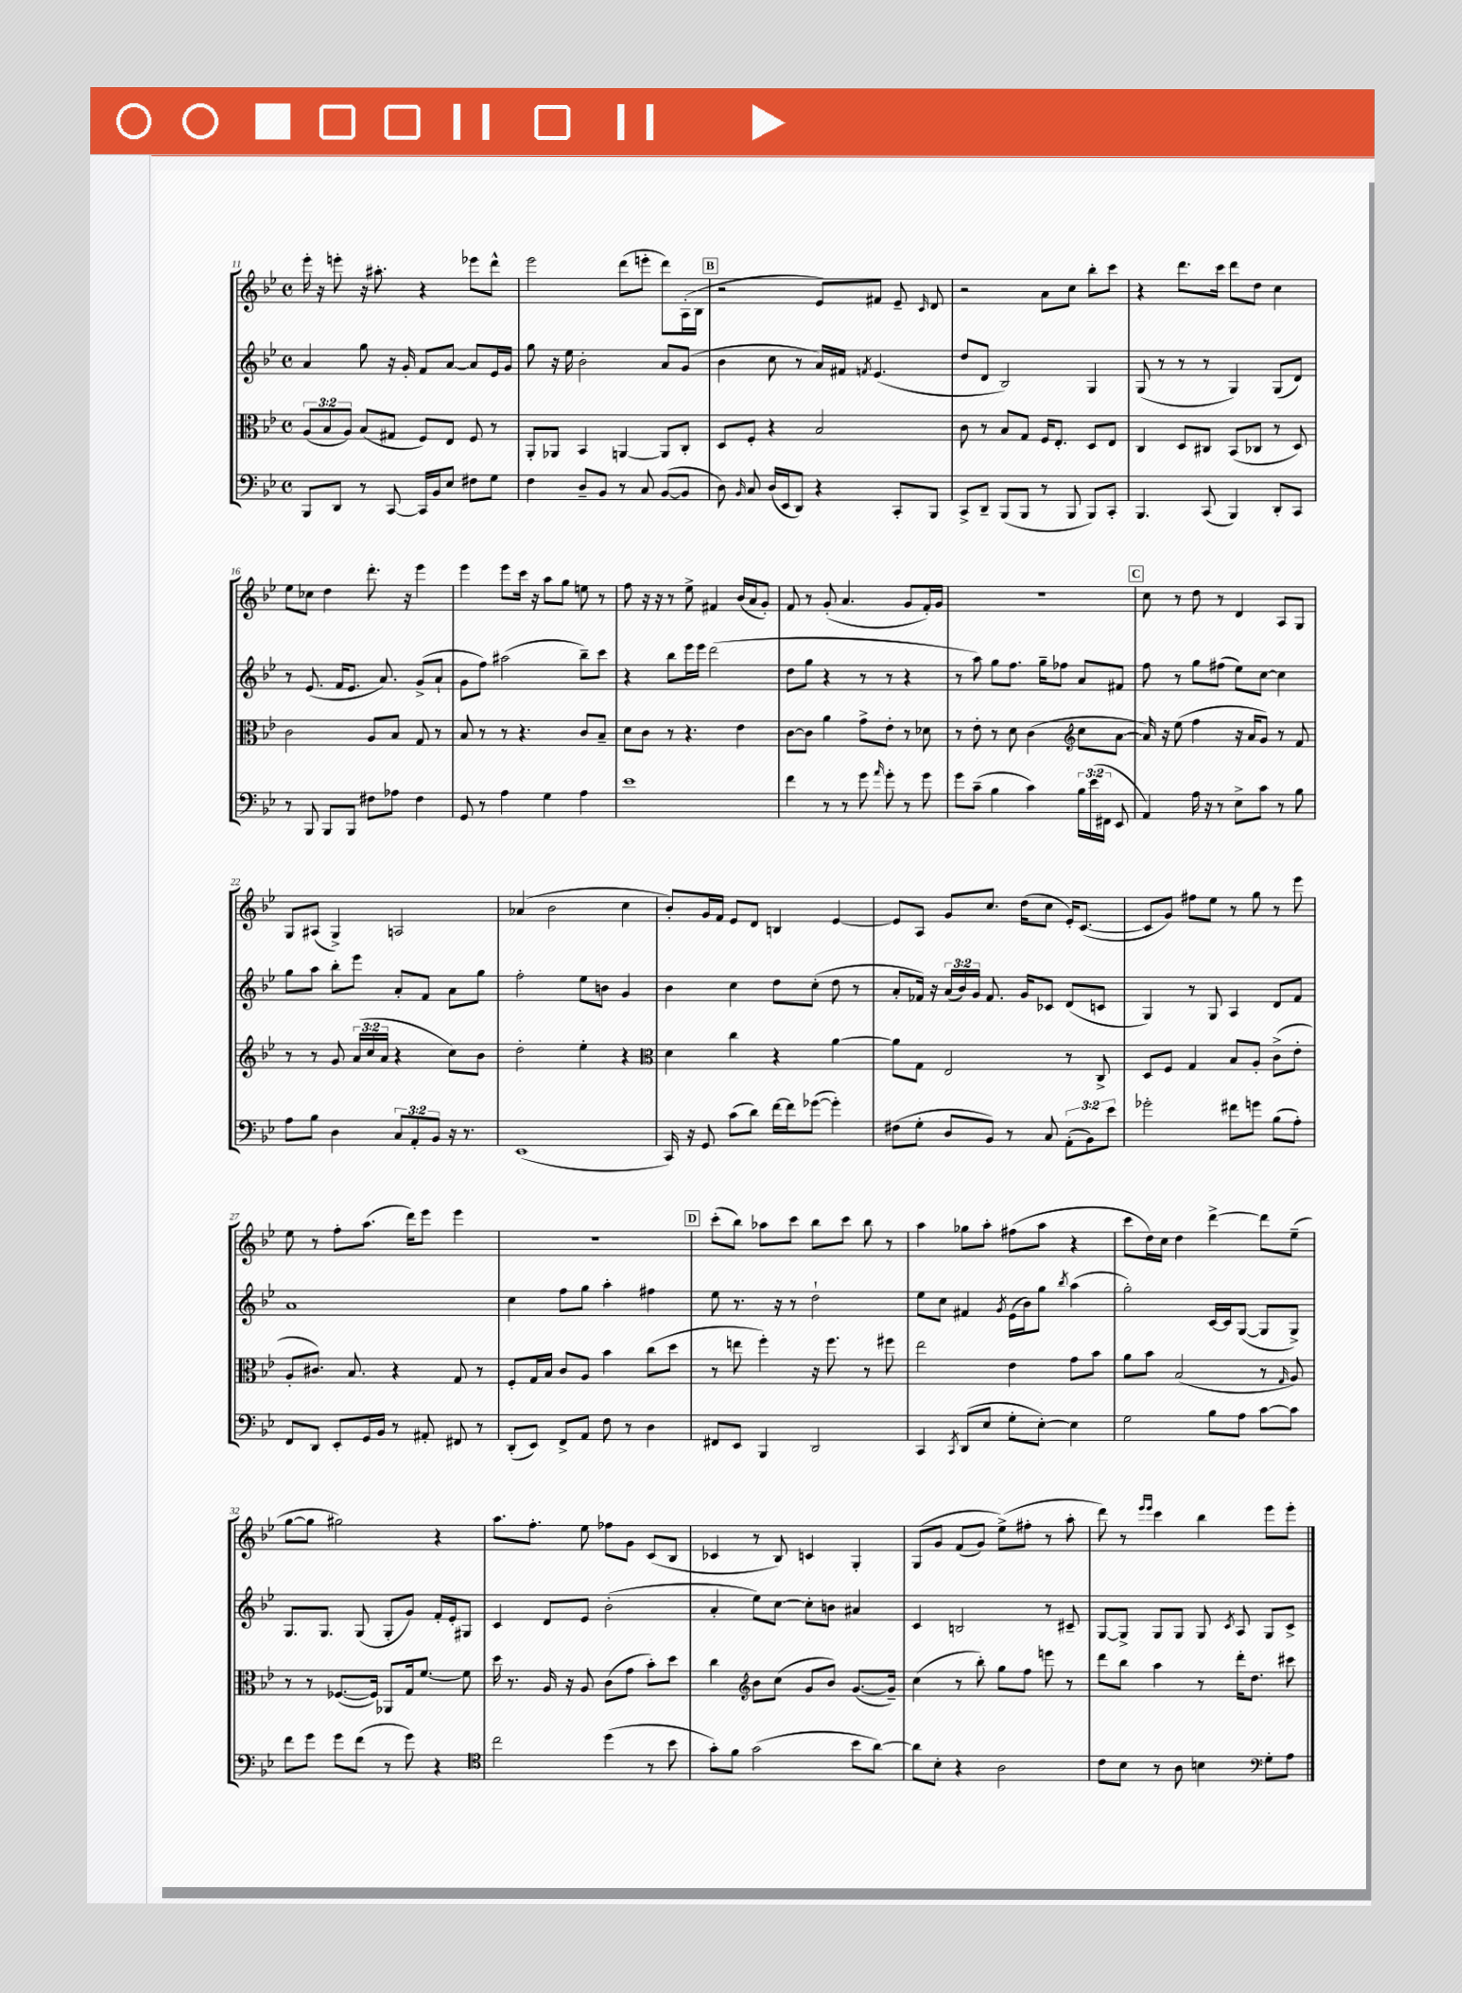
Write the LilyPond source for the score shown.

<<
\new StaffGroup <<
\new Staff = "s0" {
    \clef treble \key bes \major \defaultTimeSignature \time 4/4
    \autoBeamOff ees'''16-. r16 e'''8-. r16 ais''8.-. r4 ees'''8[ d'''8]-^ |
    ees'''2 d'''8[( e'''8]-. d'''8[) a16-.( bes16] |
    \mark \markup { \box "B" } r2 ees'8[) fis'8] ees'8-- \grace { c'16 } d'8 |
    r2 a'8[ c''8] bes''8[-. c'''8] |
    r4 d'''8.[ c'''16] d'''8[ d''8] c''4 |
    ees''8[ ces''8] d''4 d'''8.-. r16 ees'''4 |
    ees'''4 ees'''8[ c'''16] r16 a''8[ g''8] e''8 r8 |
    f''8 r16 r16 r8 ees''8-> fis'4 bes'16[( a'16 g'8]-.) |
    f'8 r8 g'8-.( a'4. g'8[ f'16-.) g'16] |
    R1 |
    \mark \markup { \box "C" } c''8 r8 d''8 r8 d'4 a8[ g8] |
    g8[ ais8]( g4->) a2 |
    aes'4( bes'2 c''4 |
    bes'8[-.) g'16 f'16] ees'8[ d'8] b4 ees'4~ |
    ees'8[ a8] g'8[ c''8.] d''16[( c''8] ees'16[-.) c'8.]~( |
    c'8[ g'8]) fis''8[ ees''8] r8 g''8 r8 ees'''8 |
    ees''8 r8 f''8[-. a''8.]( d'''16[) ees'''8] ees'''4 |
    R1 |
    \mark \markup { \box "D" } c'''8[-.( bes''8]) aes''8[ c'''8] bes''8[ c'''8] bes''8 r8 |
    a''4 ges''8[ a''8]-. fis''8[( a''8] r4 |
    c'''8[ d''16) c''16] d''4 d'''4~-> d'''8[ ees''8]--( |
    g''8[~ g''8] gis''2) r4 |
    a''8.[ f''8.]-. ees''8 fes''8[ g'8] c'8[( bes8] |
    ces'4 r8 bes8) c'4 g4-. |
    g8[\( g'8] f'8[( g'8]) ees''8[->(\) fis''8]-. r8 a''8-. |
    d'''8) r8 \grace { ees'''16[ ees'''16] } c'''4 bes''4 ees'''8[ ees'''8]-. \bar "|." |
}
\new Staff = "s1" {
    \clef treble \key bes \major \defaultTimeSignature \time 4/4 \override Staff.TupletNumber.text = #tuplet-number::calc-fraction-text
    \autoBeamOff a'4 g''8 r16 g'16-. f'8[ a'8]~ a'8[ ees'16 g'16] |
    g''8 r16 ees''16 bes'2-. a'8[ g'8]( |
    \mark \markup { \box "B" } bes'4 c''8 r8 a'16[) fis'16] \acciaccatura { f'8 } ees'4.( |
    d''8[ d'8] bes2) g4 |
    g8( r8 r8 r8 g4) g8[( d'8]) |
    r8 ees'8.( f'16[ ees'8.] a'8.) g'8[->( a'8]-! |
    g'8[ f''8]) ais''2( bes''8[--) c'''8] |
    r4 bes''8[ ees'''16 ees'''16] d'''2( |
    d''8[ g''8] r4 r8 r8 r4 |
    r8 a''8) g''8[ f''8.] g''16[-- fes''8] a'8[ fis'8] |
    \mark \markup { \box "C" } f''8 r8 g''8[ fis''8]( ees''8[) c''8]~ c''4 |
    g''8[ a''8] bes''8[-. ees'''8] a'8[-. f'8] a'8[ g''8] |
    f''2-. ees''8[ b'8] g'4 |
    bes'4 c''4 d''8[ c''8]-.( d''8 r8 |
    a'8[-. fes'16]) r16 \tuplet 3/2 { a'16[( bes'16) g'16] } fes'8. g'16[ ces'8] d'8[( c'8] |
    g4) r8 g8 a4 d'8[ f'8] |
    a'1 |
    c''4 f''8[ g''8] a''4-. fis''4 |
    \mark \markup { \box "D" } ees''8 r8. r16 r8 d''2-! |
    ees''8[ c''8] fis'4 \acciaccatura { g'8 } ees'16[( bes'16) g''8] \acciaccatura { bes''8 } a''4( |
    g''2-.) c'16[~ c'16 g8]~( g8[ g8]->) |
    g8.[ g8.] g8( g8[-. g'8]) f'16[-. ees'16-. gis8] |
    c'4 d'8[ ees'8] bes'2-.( |
    a'4-. ees''8[) c''8]~ c''8[-. b'8] ais'4 |
    c'4 b2 r8 cis'8-- |
    g8[~ g8]-> g8[ g8] g8 \acciaccatura { c'8 } a8 g8[ c'8]-> \bar "|." |
}
\new Staff = "s2" {
    \clef alto \key bes \major \defaultTimeSignature \time 4/4 \override Staff.TupletNumber.text = #tuplet-number::calc-fraction-text
    \autoBeamOff \tuplet 3/2 { a8[( bes8 a8]) } bes8[( gis8] f8[) ees8] f8 r8 |
    a,8[-. aes,8] bes,4 a,4~ a,8[ c8]-. |
    \mark \markup { \box "B" } d8[ f8]-. r4 bes2 |
    c'8 r8 bes8[ g8] f16[ ees8.]-. d8[ ees8] |
    c4 d8[ cis8] bes,8[( ces8] r8 d8) |
    c'2 a8[ bes8] g8 r8 |
    bes8 r8 r8 r4. c'8[ bes8]-- |
    d'8[ c'8] r8 r4. ees'4 |
    c'8[~ c'8] a'4 g'8[-> ees'8]-. r8 des'8 |
    r8 ees'8-. r8 d'8 c'4( \clef treble c''8[ a'8]~ |
    \mark \markup { \box "C" } a'16) r16 ees''8( f''4 r16 a'16[ g'8]) r8 f'8 |
    r8 r8 g'8 \tuplet 3/2 { a'16[( c''16 a'16] } r4 c''8[) bes'8] |
    d''2-. ees''4-. r4 |
    \clef alto d'4 c''4 r4 a'4~ |
    a'8[ g8] ees2 r8 c8-> |
    d8[ f8] g4 bes8[ a8]-. c'8[->( ees'8]-. |
    a8[-. cis'8.]) bes8. r4 g8 r8 |
    f8[-. g16 bes16] c'8[ a8] bes'4 c''8[( d''8] |
    \mark \markup { \box "D" } r8 e''8 f''4-.) r16 f''8. r8 fis''8 |
    ees''2 ees'4 g'8[ bes'8] |
    a'8[ bes'8] bes2( r8 \grace { g16 } a8) |
    r8 r8 fes8.[~( fes16]) aes,8[ g16 f'8.]~ f'8 |
    d''16 r8. a16 r16 a8 c'8[( g'8] bes'8[-.) d''8] |
    c''4 \clef treble bes'8[ c''8]( g'8[ bes'8]) g'8.[~( g'16]--) |
    c''4( r8 bes''8-.) g''8[ f''8] e'''8 r8 |
    d'''8[ bes''8] a''4 r8 d'''16[-. d''8.] cis'''8 \bar "|." |
}
\new Staff = "s3" {
    \clef bass \key bes \major \defaultTimeSignature \time 4/4 \override Staff.TupletNumber.text = #tuplet-number::calc-fraction-text
    \autoBeamOff bes,,8[ d,8] r8 c,8~ c,16[ bes,16 ees8] fis8[ g8] |
    f4 d8[-- bes,8] r8 c8 bes,8[~( bes,8] |
    \mark \markup { \box "B" } d8) \grace { bes,16 } c8 d16[( ees,16 d,8]) r4 c,8[-. bes,,8] |
    c,8[-> d,8]-- bes,,8[( bes,,8] r8 bes,,8 bes,,8[) c,8]-. |
    bes,,4. c,8( bes,,4) d,8[-. c,8] |
    r8 bes,,8 bes,,8[ bes,,8] fis8[ aes8] fis4 |
    g,8 r8 a4 g4 a4 |
    ees'1 |
    f'4 r8 r8 g'8 \grace { a'16 } g'8-. r8 g'8 |
    g'8[ c'8]--( bes4 c'4) \tuplet 3/2 { bes16[ ees'16( fis,16] } ees,8 |
    \mark \markup { \box "C" } a,4) a16 r16 r8 ees8[-> c'8] r8 bes8 |
    a8[ bes8] d4 \tuplet 3/2 { c8[ a,8-. bes,8] } r16 r8. |
    ees,1( |
    c,16) r16 g,8 c'8[( d'8]) f'16[~ f'16 ges'8]~( ges'4-.) |
    fis8[( g8]-. d8[ bes,8]) r8 c8 \tuplet 3/2 { a,8[-.( bes,8) ees'8] } |
    ges'2-. fis'8[ g'8] bes8[( a8]-.) |
    f,8[ d,8] ees,8[-. g,16 bes,16] r8 ais,8-. fis,8 r8 |
    d,8[-.( ees,8]) f,8[-> a,8] f8 r8 d4 |
    \mark \markup { \box "D" } fis,8[ ees,8] bes,,4 d,2 |
    c,4 \acciaccatura { c,8 } d,8[( ees8] g8[-. ees8]~-.) ees4 |
    g2 bes8[ a8] c'8[~ c'8] |
    f'8[ g'8] g'8[ f'8]( r8 g'8) r4 |
    \clef tenor c''2 d''4( r8 bes'8 |
    g'8[-.) f'8] g'2( bes'8[ a'8]~) |
    a'8[ bes8]-. r4 a2 |
    c'8[ bes8] r8 a8 b4 \clef bass g8[-. a8] \bar "|." |
}
>>
>>
\layout { \context { \Score currentBarNumber = #11 } }
